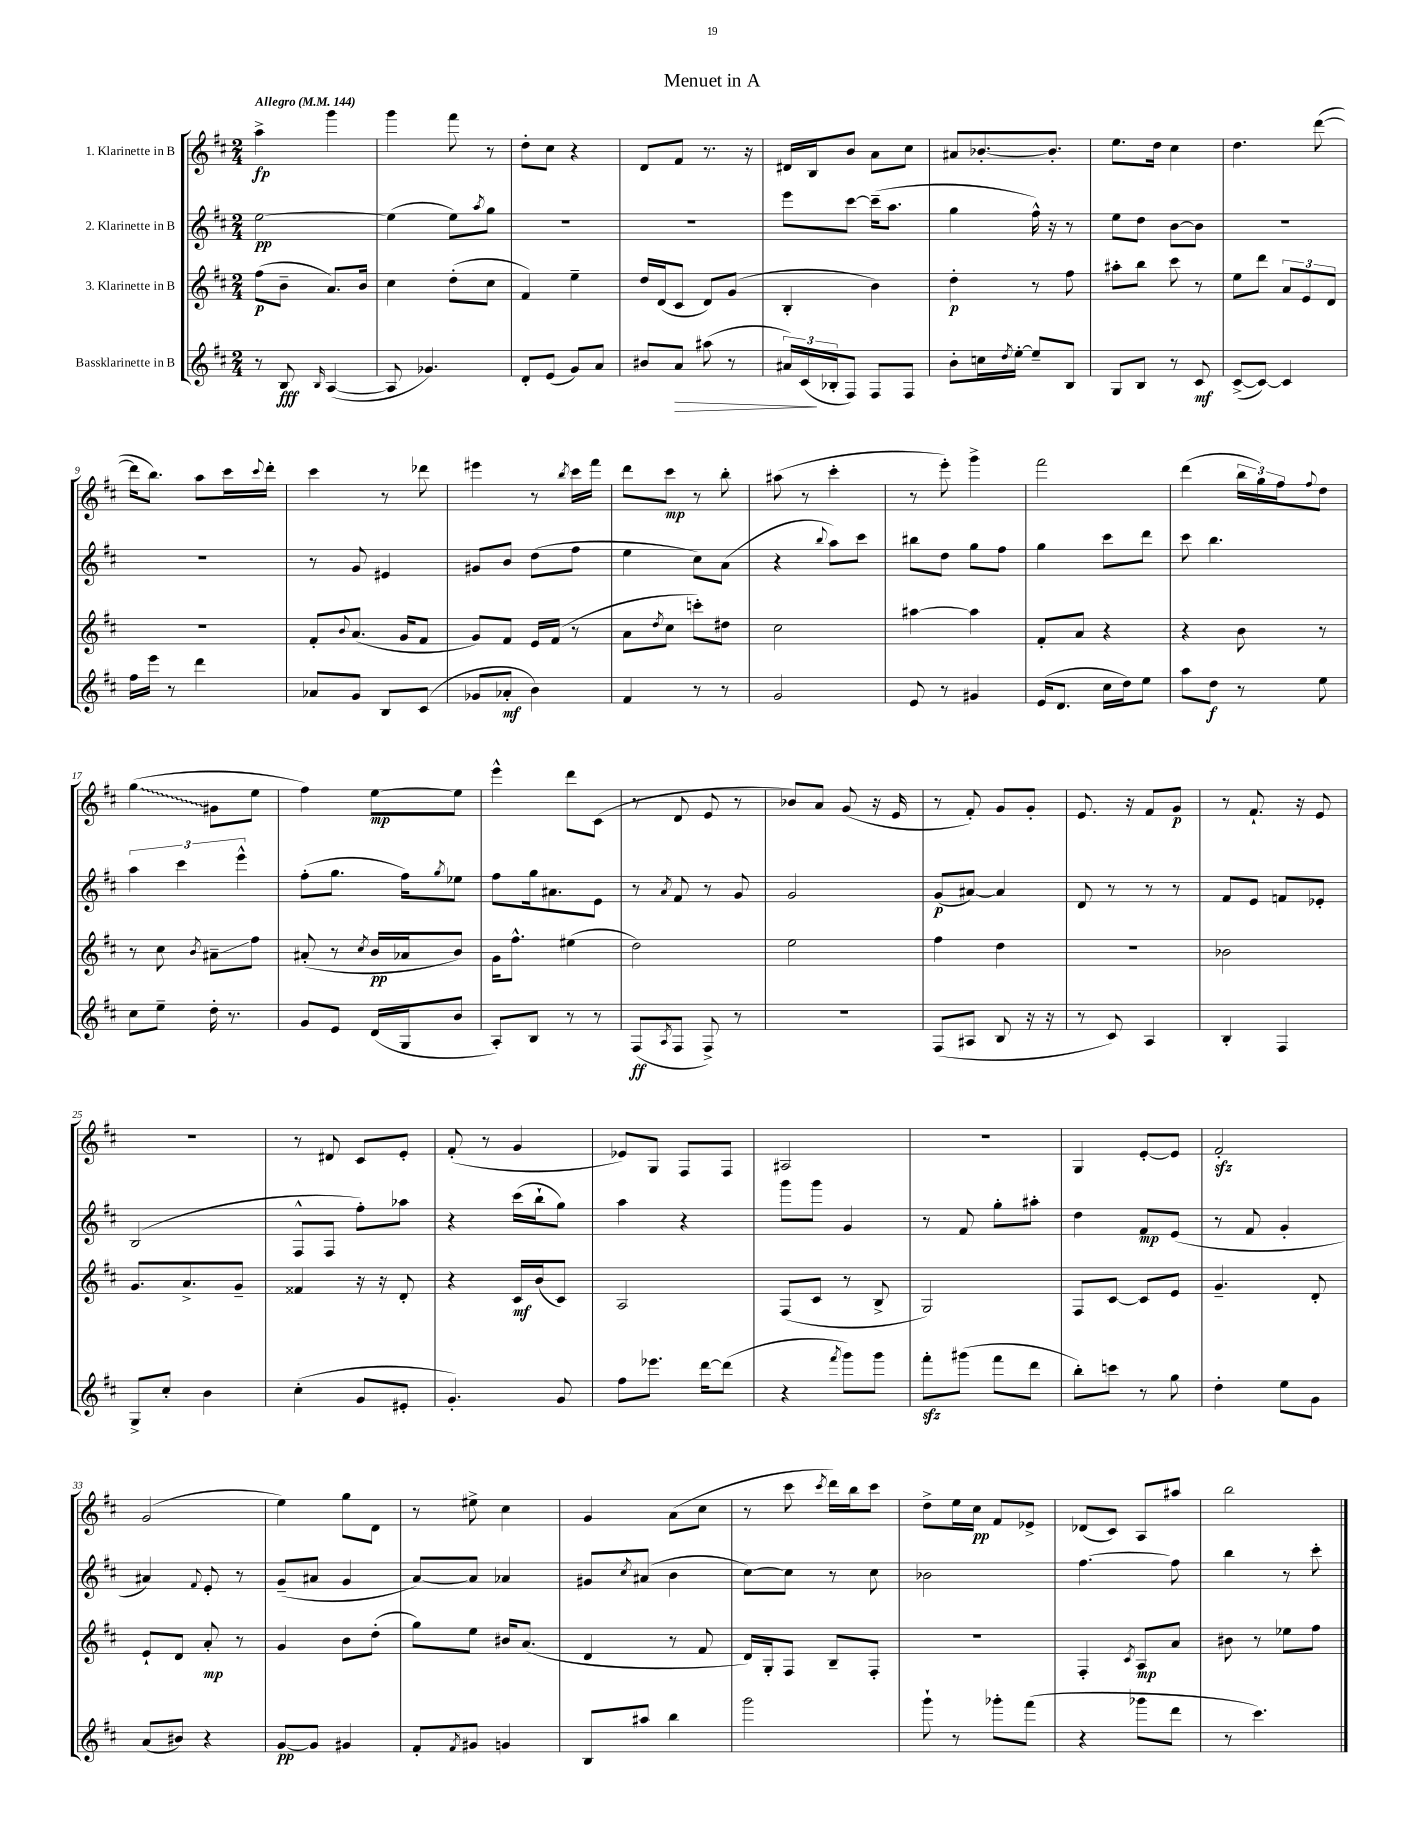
\header { title = "Menuet in A" }
<<
\new StaffGroup <<
\new Staff = "s0" \with { instrumentName = "1. Klarinette in B" } {
    \clef treble \key d \major \numericTimeSignature \time 2/4 \tempo "Allegro" 4 = 144
    a''4->\fp g'''4 |
    g'''4 fis'''8 r8 |
    d''8-. cis''8 r4 |
    d'8 fis'8 r8. r16 |
    dis'16 b16 b'8 a'8 cis''8 |
    ais'8 bes'8.~-. bes'8.-. |
    e''8. d''16 cis''4 |
    d''4. d'''8~( |
    d'''16 b''8.) a''8 cis'''16 \appoggiatura { cis'''8 } d'''16-. |
    cis'''4 r8 des'''8 |
    eis'''4 r8 \acciaccatura { b''8 } cis'''16 fis'''16 |
    d'''8 cis'''8\mp r8 b''8-. |
    ais''8( r8 cis'''4-. |
    r8 e'''8-.) g'''4-> |
    fis'''2 |
    d'''4( \tuplet 3/2 { b''16 g''16) fis''16 } \appoggiatura { fis''8 } d''8 |
    \once \override Glissando.style = #'zigzag g''4\glissando( gis'8 e''8 |
    fis''4) e''8~\mp e''8 |
    e'''4-^ d'''8 cis'8( |
    r8 d'8 e'8 r8 |
    bes'8) a'8 g'8( r16 e'16 |
    r8 fis'8-.) g'8 g'8-. |
    e'8. r16 fis'8 g'8\p |
    r8 fis'8.-! r16 e'8 |
    r2 |
    r8 dis'8 cis'8 e'8-. |
    fis'8-.( r8 g'4 |
    ees'8) g8 fis8 fis8 |
    ais2 |
    R2 |
    g4 e'8~-. e'8 |
    fis'2-.\sfz |
    g'2( |
    e''4) g''8 d'8 |
    r8 eis''8-> cis''4 |
    g'4 a'8( cis''8 |
    r8 cis'''8 \acciaccatura { cis'''8 } d'''16) b''16 cis'''8 |
    d''8-> e''16 cis''16\pp fis'8 ees'8-> |
    des'8( cis'8) a8 ais''8 |
    b''2 \bar "|." |
}
\new Staff = "s1" \with { instrumentName = "2. Klarinette in B" } {
    \clef treble \key d \major \numericTimeSignature \time 2/4
    e''2~\pp |
    e''4( e''8) \acciaccatura { a''8 } g''8 |
    r2 |
    r2 |
    e'''8 cis'''8~ cis'''16--( a''8. |
    g''4 fis''16-^) r16 r8 |
    e''8 d''8 b'8~ b'8 |
    R2 |
    R2 |
    r8 g'8 eis'4 |
    gis'8 b'8 d''8( fis''8 |
    e''4 cis''8) a'8( |
    r4 \appoggiatura { b''8 } a''8) cis'''8 |
    bis''8 d''8 g''8 fis''8 |
    g''4 cis'''8 d'''8 |
    cis'''8 b''4. |
    \tuplet 3/2 { a''4 cis'''4 e'''4-^ } |
    fis''8-.( g''8. fis''16) \acciaccatura { g''8 } ees''8 |
    fis''8 g''16 ais'8. e'8 |
    r8 \acciaccatura { a'8 } fis'8 r8 g'8 |
    g'2 |
    g'8\p( ais'8~) ais'4 |
    d'8 r8 r8 r8 |
    fis'8 e'8 f'8 ees'8-. |
    b2( |
    fis8-^ fis8 fis''8-.) aes''8 |
    r4 cis'''16( b''16-! g''8) |
    a''4 r4 |
    g'''8 g'''8 g'4 |
    r8 fis'8 g''8-. ais''8-. |
    d''4 fis'8\mp e'8( |
    r8 fis'8 g'4-. |
    ais'4) \appoggiatura { fis'8 } e'8-. r8 |
    g'8--( ais'8 g'4 |
    a'8~) a'8 aes'4 |
    gis'8 \acciaccatura { cis''8 } ais'8( b'4 |
    cis''8~) cis''8 r8 cis''8 |
    bes'2 |
    fis''4.~ fis''8 |
    b''4 r8 cis'''8-. \bar "|." |
}
\new Staff = "s2" \with { instrumentName = "3. Klarinette in B" } {
    \clef treble \key d \major \numericTimeSignature \time 2/4
    fis''8\p( b'8-- a'8.) b'16 |
    cis''4 d''8-.( cis''8 |
    fis'4) e''4-- |
    d''16 d'16( cis'8 d'8) g'8( |
    b4-. b'4) |
    d''4-.\p r8 fis''8 |
    ais''8-. b''8 cis'''8 r8 |
    e''8 d'''8 \tuplet 3/2 { a'8 e'8 d'8 } |
    r2 |
    fis'8-. \appoggiatura { b'8 } a'8.( g'16 fis'8 |
    g'8) fis'8 e'16 fis'16( r8 |
    a'8 \acciaccatura { d''8 } cis''8 c'''8-.) dis''8 |
    cis''2 |
    ais''4~ ais''4 |
    fis'8-. a'8 r4 |
    r4 b'8 r8 |
    r8 cis''8 \acciaccatura { b'8 } ais'8--\glissando fis''8 |
    ais'8-.( r8 \acciaccatura { cis''8 } b'16\pp aes'16 b'8) |
    g'16 fis''8.-^ eis''4( |
    d''2) |
    e''2 |
    fis''4 d''4 |
    R2 |
    bes'2 |
    g'8. a'8.-> g'8-- |
    fisis'4 r16 r16 d'8-. |
    r4 cis'16\mf b'16( cis'8) |
    a2 |
    fis8( cis'8 r8 b8-> |
    g2) |
    fis8 cis'8~ cis'8 e'8 |
    g'4.-- d'8-. |
    e'8-! d'8 a'8-.\mp r8 |
    g'4 b'8 d''8-.( |
    g''8) e''8 bis'16 a'8.( |
    d'4 r8 fis'8 |
    d'16) g16-. fis8 b8-- fis8-. |
    r2 |
    fis4-. \acciaccatura { cis'8 } a8\mp a'8 |
    bis'8 r8 ees''8 fis''8 \bar "|." |
}
\new Staff = "s3" \with { instrumentName = "Bassklarinette in B" } {
    \clef treble \key d \major \numericTimeSignature \time 2/4
    r8 b8\fff \grace { b16 } a4~( |
    a8 ges'4.) |
    d'8-. e'8( g'8) a'8 |
    bis'8 a'8\> ais''8( r8 |
    \tuplet 3/2 { ais'16) cis'16\!( bes16-. } fis8) fis8 fis8 |
    b'8-. c''16 \acciaccatura { d''8 } e''16~-. e''8-- b8 |
    g8 b8 r8 cis'8\mf |
    cis'8~->( cis'8~) cis'4 |
    fis''16 e'''16 r8 d'''4 |
    aes'8 g'8 b8 cis'8( |
    ges'8 aes'8-.\mf b'4) |
    fis'4 r8 r8 |
    g'2 |
    e'8 r8 gis'4 |
    e'16( d'8. cis''16 d''16) e''8 |
    a''8 d''8\f r8 e''8 |
    cis''8 e''8-- d''16-. r8. |
    g'8 e'8 d'16( g16 b'8 |
    a8-.) b8 r8 r8 |
    fis8\ff( \acciaccatura { a8 } fis8 fis8->) r8 |
    r2 |
    fis8( ais8 b8 r16 r16 |
    r8 cis'8) a4 |
    b4-. fis4 |
    g8-> cis''8-. b'4 |
    cis''4-.( g'8 eis'8-. |
    g'4.-.) g'8 |
    fis''8 ees'''8. d'''16~ d'''8( |
    r4 \acciaccatura { fis'''8 } g'''8) g'''8 |
    fis'''8-.\sfz gis'''8( fis'''8 d'''8 |
    b''8-.) c'''8 r8 g''8 |
    d''4-. e''8 g'8 |
    a'8( bis'8) r4 |
    g'8~\pp g'8 gis'4 |
    fis'8-. \acciaccatura { fis'8 } gis'8 g'4 |
    b8 ais''8 b''4 |
    g'''2 |
    g'''8-! r8 ges'''8-. fis'''8( |
    r4 ges'''8 d'''8 |
    r8 cis'''4.) \bar "|." |
}
>>
>>
